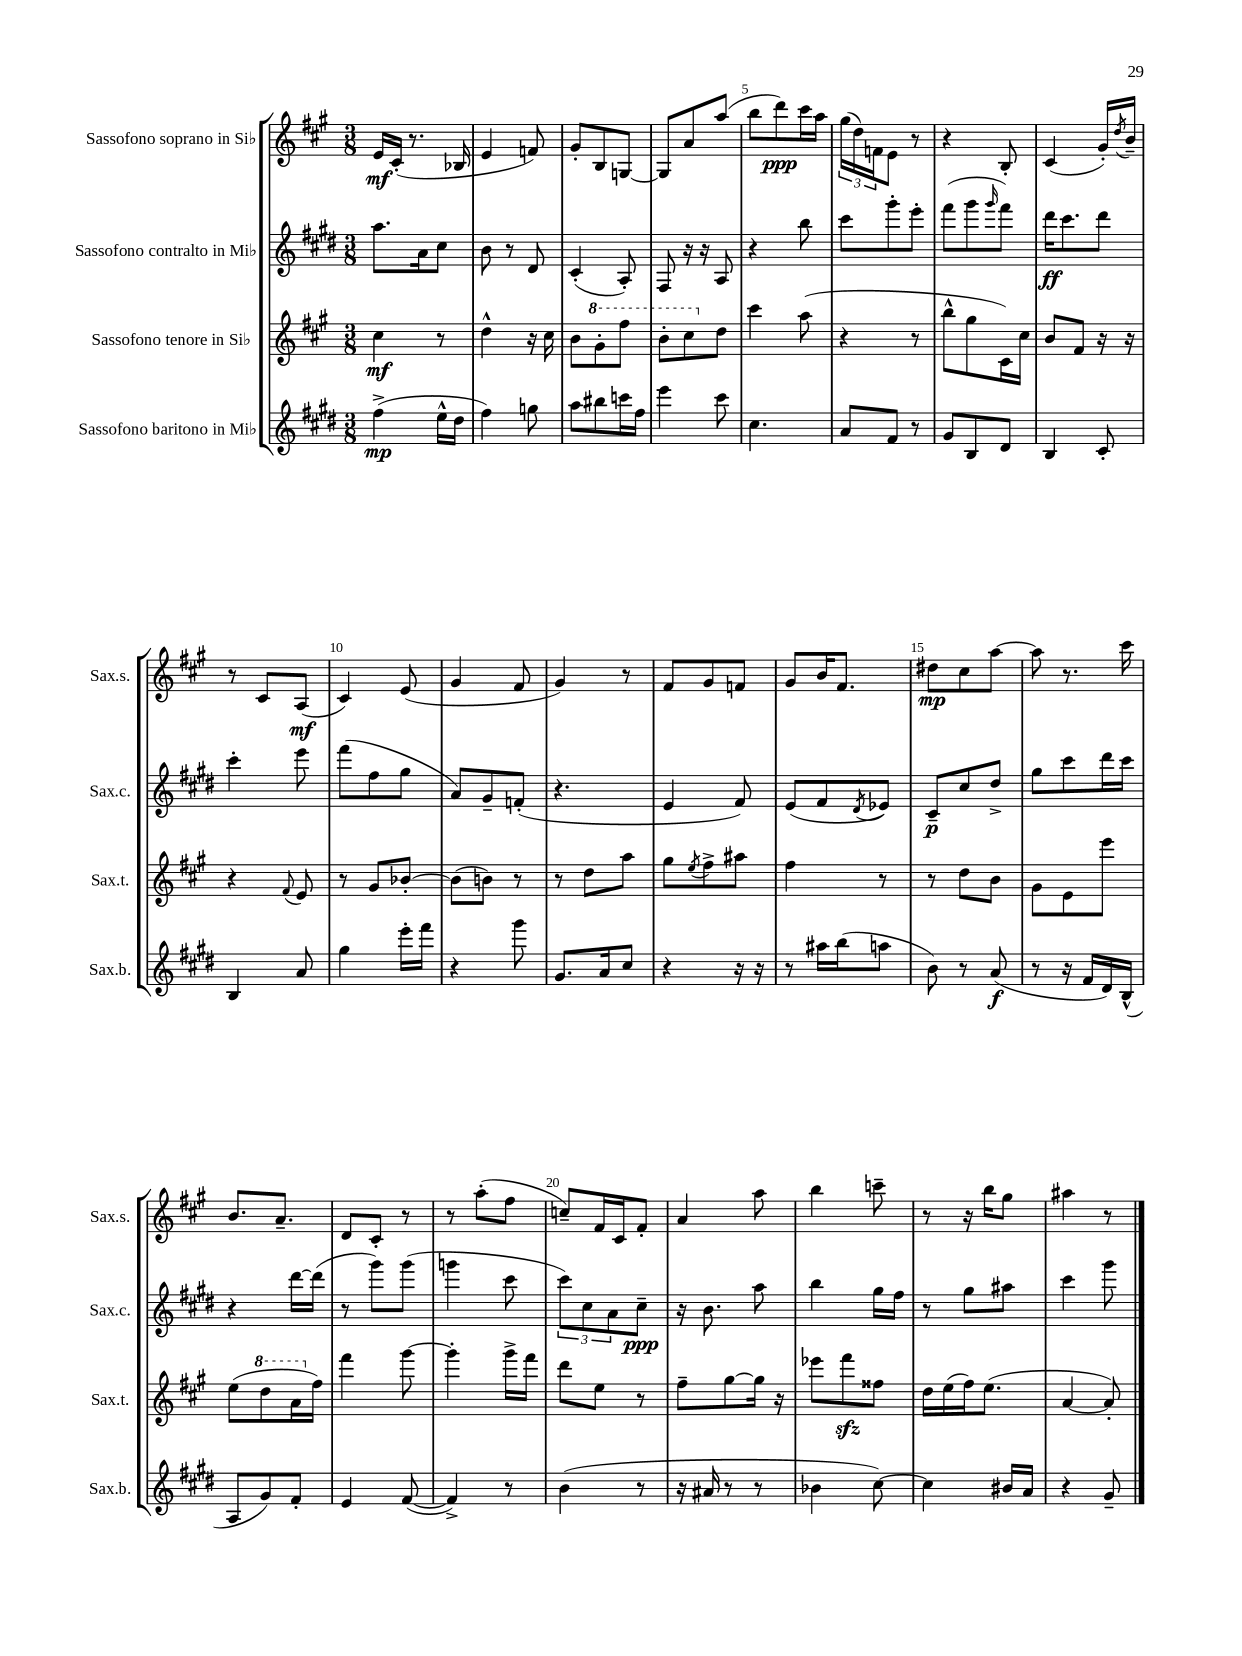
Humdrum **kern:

**kern	**dynam	**kern	**dynam	**kern	**dynam	**kern	**dynam
*part4	*part4	*part3	*part3	*part2	*part2	*part1	*part1
*staff4	*staff4	*staff3	*staff3	*staff2	*staff2	*staff1	*staff1
*I"Sassofono baritono in Mi♭	*	*I"Sassofono tenore in Si♭	*	*I"Sassofono contralto in Mi♭	*	*I"Sassofono soprano in Si♭	*
*I'Sax.b.	*	*I'Sax.t.	*	*I'Sax.c.	*	*I'Sax.s.	*
*clefG2	*	*clefG2	*	*clefG2	*	*clefG2	*
*k[f#c#g#d#]	*	*k[f#c#g#]	*	*k[f#c#g#d#]	*	*k[f#c#g#]	*
*M3/8	*	*M3/8	*	*M3/8	*	*M3/8	*
=1	=1	=1	=1	=1	=1	=1	=1
(4ff#^\	mp	4cc#\	mf	8.aa\L	.	16e/LL	mf
.	.	.	.	.	.	(16c#'/JJ	.
.	.	.	.	.	.	8.r	.
.	.	.	.	16a\k	.	.	.
16ee^^\LL	.	8r	.	8cc#\J	.	.	.
16dd#\JJ	.	.	.	.	.	16B-X/	.
=2	=2	=2	=2	=2	=2	=2	=2
4ff#\)	.	4dd^^\	.	8b\	.	4e/	.
.	.	.	.	8r	.	.	.
8ggn\	.	16r	.	8d#/	.	8fn/)	.
.	.	16cc#\	.	.	.	.	.
=3	=3	=3	=3	=3	=3	=3	=3
8aa\L	.	8b\L	.	(4c#'/	.	8g#'/L	.
*	*	*8va	*	*	*	*	*
8bb#X\	.	8gg#'\	.	.	.	8B/	.
16cccn\L	.	8fff#\J	.	8A'/)	.	[8Gn/J	.
16ff#\JJ	.	.	.	.	.	.	.
=4	=4	=4	=4	=4	=4	=4	=4
4eee\	.	8bb'\L	.	8F#/	.	8G/L]	.
.	.	8ccc#\	.	16r	.	8a/	.
.	.	.	.	16r	.	.	.
*	*	*X8va	*	*	*	*	*
8ccc#\	.	8dd\J	.	8A/	.	(8aa/J	.
=5	=5	=5	=5	=5	=5	=5	=5
4.cc#\	.	4ccc#\	.	4r	.	8bb\L	.
.	.	.	.	.	.	8ddd\)	ppp
.	.	(8aa\	.	8bb\	.	16ccc#\L	.
.	.	.	.	.	.	16aa\JJ	.
=6	=6	=6	=6	=6	=6	=6	=6
8a/L	.	4r	.	8ccc#\L	.	(24gg#\LL	.
.	.	.	.	.	.	24dd\)	.
.	.	.	.	.	.	24fn\J	.
8f#/J	.	.	.	8ggg#'\	.	8e\J	.
8r	.	8r	.	8eee'\J	.	8r	.
=7	=7	=7	=7	=7	=7	=7	=7
8g#/L	.	8bb^^\L	.	(8fff#\L	.	4r	.
8B/	.	8gg#\	.	8ggg#\	.	.	.
.	.	.	.	16qqggg#/	.	.	.
8d#/J	.	16c#\L)	.	8fff#\J)	.	8B'/	.
.	.	16cc#\JJ	.	.	.	.	.
=8	=8	=8	=8	=8	=8	=8	=8
4B/	.	8b/L	.	16ddd#\KL	ff	(4c#/	.
.	.	.	.	8.ccc#\	.	.	.
.	.	8f#/J	.	.	.	.	.
8c#'/	.	16r	.	8ddd#\J	.	16g#'/LL)	.
.	.	.	.	.	.	8qdd/	.
.	.	16r	.	.	.	16b~/JJ	.
!!LO:LB:g=z
=9	=9	=9	=9	=9	=9	=9	=9
4B/	.	4r	.	4ccc#'\	.	8r	.
.	.	.	.	.	.	8c#/L	.
.	.	8qqf#/	.	.	.	.	.
8a/	.	8e/	.	8eee\	.	(8A/J	mf
=10	=10	=10	=10	=10	=10	=10	=10
4gg#\	.	8r	.	(8fff#\L	.	4c#/)	.
.	.	8g#/L	.	8ff#\	.	.	.
16eee'\LL	.	[8b-X'/J	.	8gg#\J	.	(8e/	.
16fff#\JJ	.	.	.	.	.	.	.
=11	=11	=11	=11	=11	=11	=11	=11
4r	.	(8b-\L]	.	8a/L)	.	4g#/	.
.	.	8bn\J)	.	8g#~/	.	.	.
8ggg#\	.	8r	.	(8fn'/J	.	8f#/	.
=12	=12	=12	=12	=12	=12	=12	=12
8.g#/L	.	8r	.	4.r	.	4g#/)	.
.	.	8dd\L	.	.	.	.	.
16a/k	.	.	.	.	.	.	.
8cc#/J	.	8aa\J	.	.	.	8r	.
=13	=13	=13	=13	=13	=13	=13	=13
4r	.	8gg#\L	.	4e/	.	8f#/L	.
.	.	8qee/	.	.	.	.	.
.	.	8ff#^\	.	.	.	8g#/	.
16r	.	8aa#X\J	.	8f#/)	.	8fn/J	.
16r	.	.	.	.	.	.	.
=14	=14	=14	=14	=14	=14	=14	=14
8r	.	4ff#\	.	(8e/L	.	8g#/L	.
16aa#X\LL	.	.	.	8f#/	.	16b/K	.
(16bb\J	.	.	.	.	.	8.f#/J	.
.	.	.	.	8qd#/	.	.	.
8aan\J	.	8r	.	8e-X/J)	.	.	.
=15	=15	=15	=15	=15	=15	=15	=15
8b\)	.	8r	.	8c#~/L	p	8dd#X\L	mp
8r	.	8dd\L	.	8cc#/	.	8cc#\	.
(8a/	f	8b\J	.	8dd#^/J	.	[8aa\J	.
=16	=16	=16	=16	=16	=16	=16	=16
8r	.	8g#\L	.	8gg#\L	.	8aa\]	.
16r	.	8e\	.	8ccc#\	.	8.r	.
16f#/LL	.	.	.	.	.	.	.
16d#/)	.	8eee\J	.	16ddd#\L	.	.	.
(16B^^/JJ	.	.	.	16ccc#\JJ	.	16ccc#\	.
!!LO:LB:g=z
=17	=17	=17	=17	=17	=17	=17	=17
8A/L	.	(8ee\L	.	4r	.	8.b/L	.
*	*	*8va	*	*	*	*	*
8g#/)	.	8ddd\	.	.	.	.	.
.	.	.	.	.	.	8.a~/J	.
8f#'/J	.	16aa\L	.	[16ddd#\LL	.	.	.
*	*	*X8va	*	*	*	*	*
.	.	16ff#\JJ)	.	(16ddd#\JJ]	.	.	.
=18	=18	=18	=18	=18	=18	=18	=18
4e/	.	4fff#\	.	8r	.	8d/L	.
.	.	.	.	8ggg#\L)	.	8c#'/J	.
([8f#/	.	[8ggg#\	.	(8ggg#\J	.	8r	.
=19	=19	=19	=19	=19	=19	=19	=19
4f#^/])	.	4ggg#'\]	.	4gggn\	.	8r	.
.	.	.	.	.	.	(8aa'\L	.
8r	.	16ggg#^\LL	.	8ccc#\	.	8ff#\J	.
.	.	16fff#\JJ	.	.	.	.	.
=20	=20	=20	=20	=20	=20	=20	=20
(4b\	.	8ddd\L	.	12ccc#\L)	.	8ccn~/L)	.
.	.	.	.	12cc#\	.	.	.
.	.	8ee\J	.	.	.	16f#/L	.
.	.	.	.	12a\	.	.	.
.	.	.	.	.	.	16c#/J	.
8r	.	8r	.	8cc#~\J	ppp	8f#'/J	.
=21	=21	=21	=21	=21	=21	=21	=21
16r	.	8ff#~\L	.	16r	.	4a/	.
16a#X/	.	.	.	8.b\	.	.	.
8r	.	[8gg#\	.	.	.	.	.
8r	.	16gg#\Jk]	.	8aa\	.	8aa\	.
.	.	16r	.	.	.	.	.
=22	=22	=22	=22	=22	=22	=22	=22
4b-X\	.	8eee-X\L	.	4bb\	.	4bb\	.
.	.	8fff#zz\	.	.	.	.	.
[8cc#\)	.	8ff##X\J	.	16gg#\LL	.	8cccn~\	.
.	.	.	.	16ff#\JJ	.	.	.
=23	=23	=23	=23	=23	=23	=23	=23
4cc#\]	.	16dd\LL	.	8r	.	8r	.
.	.	(16ee\	.	.	.	.	.
.	.	16ff#\J)	.	8gg#\L	.	16r	.
.	.	(8.ee\J	.	.	.	16bb\KL	.
16b#X/LL	.	.	.	8aa#X\J	.	8gg#\J	.
16a/JJ	.	.	.	.	.	.	.
=24	=24	=24	=24	=24	=24	=24	=24
4r	.	[4a/	.	4ccc#\	.	4aa#X\	.
8g#~/	.	8a'/])	.	8ggg#\	.	8r	.
==	==	==	==	==	==	==	==
*-	*-	*-	*-	*-	*-	*-	*-
